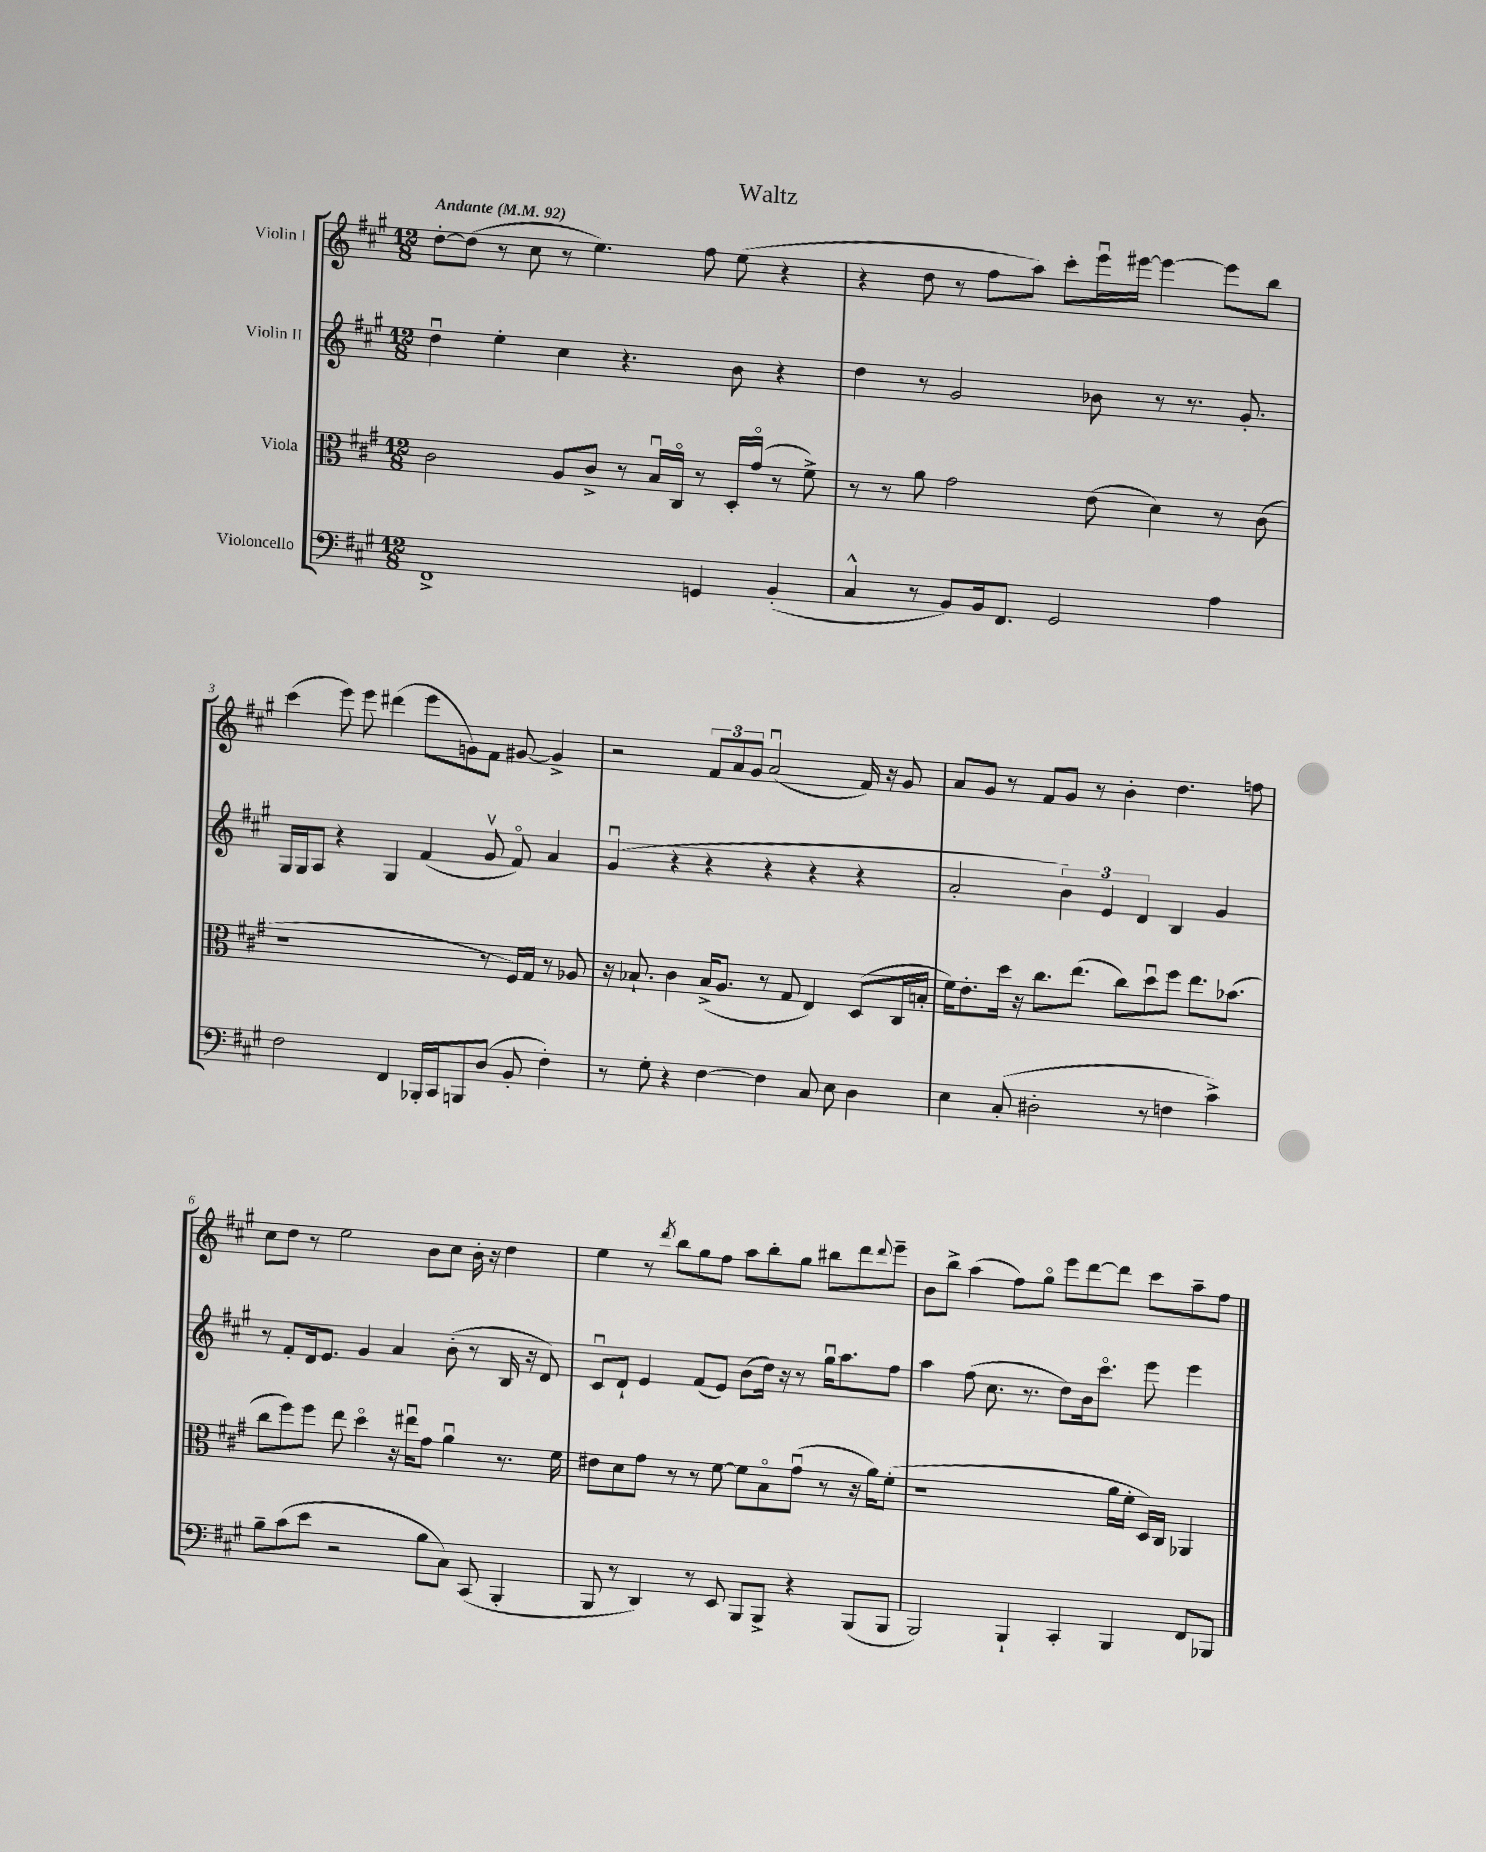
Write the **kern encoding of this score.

**kern	**kern	**kern	**kern
*staff4	*staff3	*staff2	*staff1
*clefF4	*clefC3	*clefG2	*clefG2
*k[f#c#g#]	*k[f#c#g#]	*k[f#c#g#]	*k[f#c#g#]
*M12/8	*M12/8	*M12/8	*M12/8
*MM92	*MM92	*MM92	*MM92
1FF#^	2c#\	4ddu\	[8dd'\L
.	.	.	(8dd\]J
.	.	4ee'\	8r
.	.	.	8cc#\
.	8A/L	4cc#\	8r
.	8c#^/J	.	4.ee\)
.	8r	4.r	.
.	16Bu/LL	.	.
.	16C#o/JJ	.	.
4GG/	8r	.	8ff#\
.	16D'/LL	8b\	(8ee\
.	(16g#o/JJ	.	.
(4BB'/	8r	4r	4r
.	8f#^\)	.	.
=	=	=	=
4C#^^/	8r	4dd\	4r
.	8r	.	.
8r	8a\	8r	8dd\
8BB/L)	2g#\	2g#/	8r
16BB/k	.	.	8ff#\L
8.FF#/J	.	.	.
.	.	.	8aa\J)
2GG#/	.	.	8ccc#'\L
.	(8e\	8b-\	16eeeu\L
.	.	.	[16eee#\JJ
.	4d\)	8r	4eee#\_
.	.	8.r	.
4A\	8r	.	8eee#\]L
.	.	8.g#'/	.
.	(8c#\	.	8bb\J
=	=	=	=
2F#\	1r	16G#/LL	(4ccc#\
.	.	16G#/J	.
.	.	8A/J	.
.	.	4r	8eee\)
.	.	.	8eee\
4FF#/	.	4G#/	(4ddd#\
16BBB-'/LL	.	(4f#/	8eee\L
16CC#/J	.	.	.
8BBB/	.	.	8g\)
(8D/J	8r	8g#v/	8f#\J
8BB'/	16F#/LL)	8f#o/)	[8g#/
.	16G#/JJ	.	.
4F#'\)	8r	4a/	4g#^/]
.	8A-/	.	.
=	=	=	=
8r	16r	(4g#u/	2r
.	8.B-`/	.	.
8G#'\	.	.	.
4r	4c#\	4r	.
[4F#\	(16B-^/LK	4r	12f#/L
.	8.A/J	.	.
.	.	.	12a/
.	.	.	12g#/J
4F#\]	8r	4r	(2au/
.	8G#/	.	.
8C#/	4E/)	4r	.
8E\	.	.	.
4D\	(8D/L	4r	16f#/)
.	.	.	16r
.	16C#/L	.	8g#/
.	16B'/JJ	.	.
=	=	=	=
4E\	16f#\LK)	2a'/	8a/L
.	8.e'\	.	.
.	.	.	8g#/J
(8C#'/	16dd\Jk	.	8r
.	16r	.	.
2D#'\	8.cc#\L	.	8f#/L
.	.	6b\)	8g#/J
.	(8.ee\J	.	.
.	.	.	8r
.	.	6e/	.
.	8cc#\L)	.	4b'\
.	.	6d/	.
8r	8ddu\	.	.
4F\	8ff#\J	4B/	4.dd\
.	8.ee\L	.	.
4c#^\)	.	4g#/	.
.	(8.b-\J	.	.
.	.	.	8ff\
=	=	=	=
8B~\L	8cc#\L	8r	8cc#\L
(8c#\	8ff#\)	8f#'/L	8dd\J
8e\J	8ff#\J	16d/k	8r
.	.	8.e/J	.
2r	8ee\	.	2ee\
.	4ddo\	4g#/	.
.	16r	4a/	.
.	16ee#u\LK	.	.
8B\L	8g#\J	.	8b\L
8C#\J)	4au\	(8b'\	8cc#\J
(8CC#/	.	8r	16b'\
.	.	.	16r
4BBB'/	8.r	16B/	4dd\
.	.	16r	.
.	.	8d/)	.
.	16f#\	.	.
=	=	=	=
8BBB/	8e#\L	8c#u/L	4ee\
8r	8d\	8d`/J	.
4DD/)	8g#\J	4e/	8r
.	.	.	8qddd/
.	8r	.	8bb\L
8r	8r	(8f#/L	8gg#\
8EE/	[8f#\	8e/J)	8ff#\J
8BBB/L	8f#\]L	(8b\L	8aa\L
8BBB^/J	8Bo\	16dd\Jk)	8bb'\
.	.	16r	.
4r	(8g#u\J	8r	8gg#\J
.	8r	16gg#u\LK	8bb#\L
.	.	8.aa\	.
(8BBB/L	16r	.	8ddd\
.	16a\LK)	.	.
.	.	.	8qqddd/
8BBB/J	(8f#'\J	8ff#\J	8eee~\J
=	=	=	=
2BBB/)	1r	4aa\	8b\L
.	.	.	8bb^\J
.	.	(8ff#\	(4aa\
.	.	8.cc#\	.
4BBB`/	.	.	8ff#\L)
.	.	8.r	.
.	.	.	8gg#o\J
4CC#'/	.	8dd\L)	8eee\L
.	.	16b\k	[8ddd\
.	.	8.ccc#o\J	.
4BBB/	16a\LL	.	8ddd\]J
.	16f#'\JJ	.	.
.	16D/LL)	8eee\	8ccc#\L
.	16C#/JJ	.	.
8FF#/L	4AA-/	4eee\	8aa~\
8BBB-/J	.	.	8ff#\J
==	==	==	==
*-	*-	*-	*-
